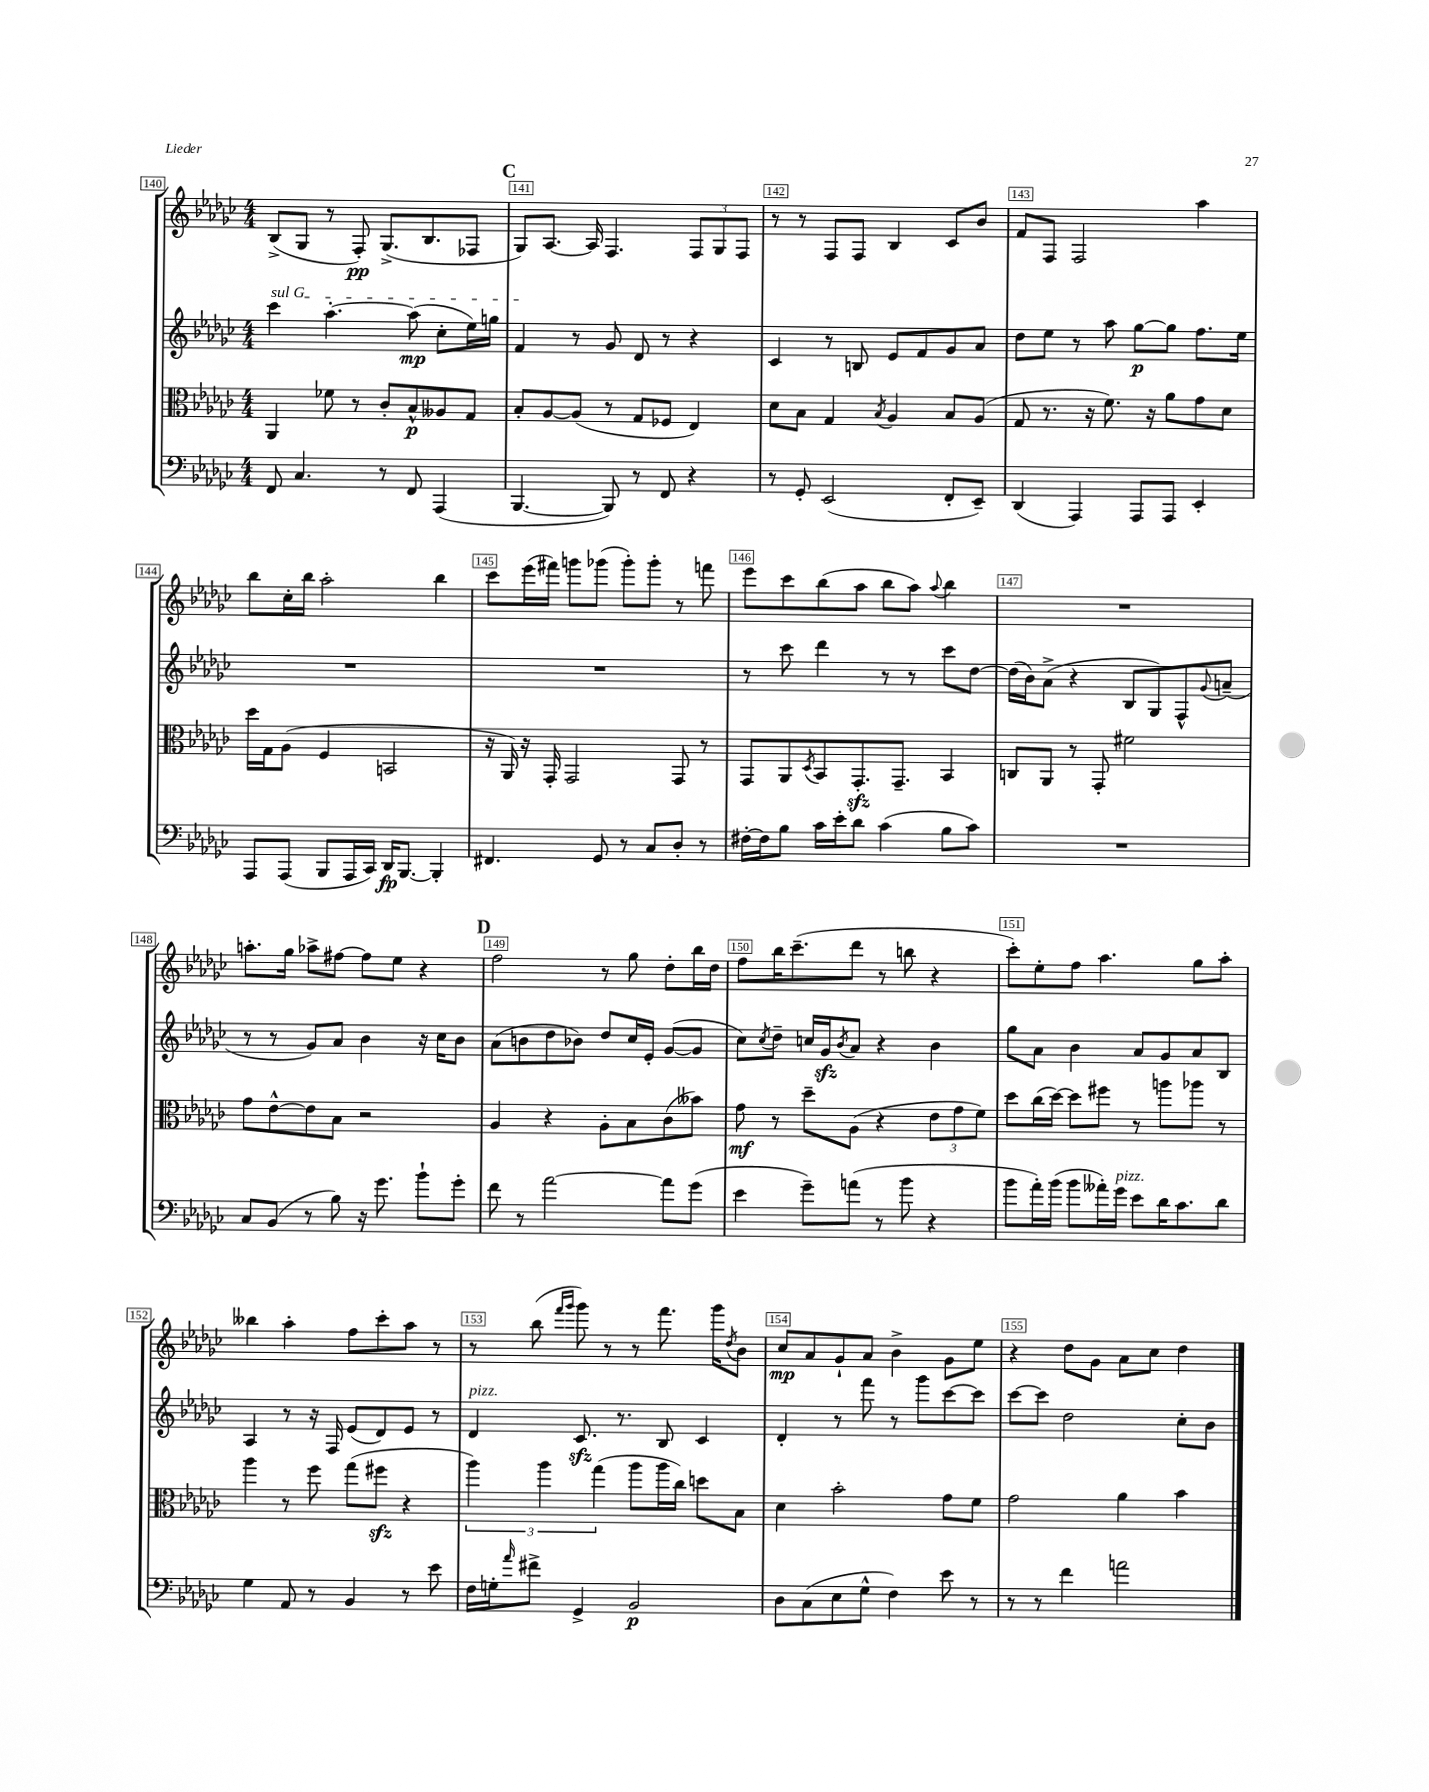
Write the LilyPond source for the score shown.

<<
\new StaffGroup <<
\new Staff = "s0" {
    \clef treble \key ges \major \numericTimeSignature \time 4/4
    bes8->( ges8 r8 f8-.\pp) ges8.->( bes8. fes8 |
    \mark \markup { \bold "C" } ges8) aes8.~ aes16 f4. \tuplet 3/2 { f8 ges8 f8 } |
    r8 r8 f8 f8 bes4 ces'8 bes'8 |
    f'8 f8 f2 aes''4 |
    bes''8 ces''16-. bes''16 aes''2-. bes''4 |
    ces'''8 ees'''16( fis'''16) g'''8 ges'''8( ges'''8-.) ges'''8-. r8 f'''8 |
    ees'''8 ces'''8 bes''8( aes''8 bes''8 aes''8) \appoggiatura { aes''8 } bes''4 |
    R1 |
    a''8.-. ges''16 aes''8-> fis''8~ fis''8 ees''8 r4 |
    \mark \markup { \bold "D" } f''2 r8 ges''8 des''8-. bes''16 des''16 |
    f''8 bes''16 ces'''8.--( des'''8 r8 b''8 r4 |
    ces'''8-.) ees''8-. f''8 aes''4. ges''8 aes''8-. |
    beses''4 aes''4-. f''8 ces'''8-. aes''8 r8 |
    r8 bes''8( \grace { f'''16 ges'''16 } ges'''8) r8 r8 f'''8. ges'''16 \acciaccatura { des''8 } bes'8 |
    ces''8\mp aes'8 ges'8-! aes'8 bes'4-> ges'8 ees''8 |
    r4 des''8 ges'8 aes'8 ces''8 des''4 \bar "|." |
}
\new Staff = "s1" {
    \clef treble \key ges \major \numericTimeSignature \time 4/4
    \once \override TextSpanner.bound-details.left.text = \markup { \italic "sul G" } ces'''4\startTextSpan aes''4.~-. aes''8\mp( ces''8-. ees''16) g''16 |
    \mark \markup { \bold "C" } f'4\stopTextSpan r8 ges'8 des'8 r8 r4 |
    ces'4 r8 b8 ees'8 f'8 ges'8 aes'8 |
    des''8 ees''8 r8 aes''8 ges''8~\p ges''8 f''8. ees''16 |
    R1 |
    R1 |
    r8 ces'''8 des'''4 r8 r8 ces'''8 des''8~ |
    des''16( bes'16) aes'8->( r4 bes8 ges8) f8-^ \appoggiatura { ges'8 } a'8--( |
    r8 r8 ges'8) aes'8 bes'4 r16 ces''16 bes'8 |
    \mark \markup { \bold "D" } aes'8( b'8 des''8 bes'8) des''8 ces''16 ees'16-. ges'8~( ges'8 |
    ces''8) \acciaccatura { ces''8 } des''8-- c''16 ges'16\sfz \acciaccatura { bes'8 } aes'8 r4 bes'4 |
    ges''8 aes'8 bes'4 aes'8 ges'8 aes'8 bes8 |
    aes4 r8 r16 f16 ees'8( des'8) ees'8 r8 |
    des'4^\markup { \italic "pizz." } ces'8.\sfz r8. bes8 ces'4 |
    des'4-. r8 f'''8 r8 ges'''8 ces'''8~ ces'''8 |
    ces'''8~ ces'''8 des''2 ces''8-. bes'8 \bar "|." |
}
\new Staff = "s2" {
    \clef alto \key ges \major \numericTimeSignature \time 4/4
    aes,4 fes'8 r8 ces'8-. bes8-^\p aeses8 ges8 |
    \mark \markup { \bold "C" } bes8-. aes8~ aes8( r8 ges8 fes8 ees4) |
    des'8 bes8 ges4 \acciaccatura { bes8 } aes4 bes8 aes8( |
    ges8 r8. r16 f'8.) r16 aes'8 ges'8 des'8 |
    des''16 ges16 aes8( f4 b,2 |
    r16 aes,16) r16 ges,16-. ges,2 ges,8 r8 |
    ges,8 aes,8 \acciaccatura { des8 } bes,8 ges,8.-.\sfz ges,8.-- bes,4 |
    c8 aes,8 r8 ges,8-. fis'2 |
    ges'8 ees'8~-^ ees'8 bes8 r2 |
    \mark \markup { \bold "D" } aes4 r4 aes8-. bes8 ces'8( beses'8) |
    ges'8\mf r8 des''8-- aes8( r4 \tuplet 3/2 { ees'8 ges'8 f'8) } |
    des''8 ces''16( des''16~) des''8 fis''8 r8 a''8 aes''8 r8 |
    aes''4 r8 f''8 ges''8( fis''8\sfz r4 |
    \tuplet 3/2 { aes''4) aes''4 ges''4( } aes''8 aes''16 ces''16) d''8 bes8 |
    des'4 bes'2-. ges'8 f'8 |
    ges'2 aes'4 bes'4 \bar "|." |
}
\new Staff = "s3" {
    \clef bass \key ges \major \numericTimeSignature \time 4/4
    f,8 ces4. r8 f,8 aes,,4( |
    \mark \markup { \bold "C" } bes,,4.~ bes,,8) r8 f,8 r4 |
    r8 ges,8-. ees,2( f,8-. ees,8--) |
    des,4( aes,,4) aes,,8 aes,,8 ees,4-. |
    aes,,8 aes,,8( bes,,8 aes,,16 ces,16) des,16\fp bes,,8.~ bes,,4-. |
    fis,4. ges,8 r8 ces8 des8-. r8 |
    fis16~-. fis16 bes8 ces'16 ees'16-. des'8 ces'4( bes8 ces'8) |
    R1 |
    ces8 bes,8( r8 bes8) r16 ges'8. bes'8-! ges'8-. |
    \mark \markup { \bold "D" } f'8 r8 aes'2~ aes'8 ges'8( |
    ees'4 ges'8--) a'8( r8 bes'8 r4 |
    bes'8 aes'16-.) bes'16( bes'8 aeses'16-.) ges'16^\markup { \italic "pizz." } ees'8 des'16 ces'8. des'8 |
    ges4 aes,8 r8 bes,4 r8 ees'8 |
    f16 g16-. \grace { aes'16 } fis'8-> ges,4-> bes,2\p |
    des8 ces8( ees8 ges8-^ f4) ees'8 r8 |
    r8 r8 f'4 a'2 \bar "|." |
}
>>
>>
\layout { \context { \Score currentBarNumber = #140 \override BarNumber.break-visibility = ##(#f #t #t) barNumberVisibility = #all-bar-numbers-visible \override BarNumber.stencil = #(make-stencil-boxer 0.1 0.3 ly:text-interface::print) } }
